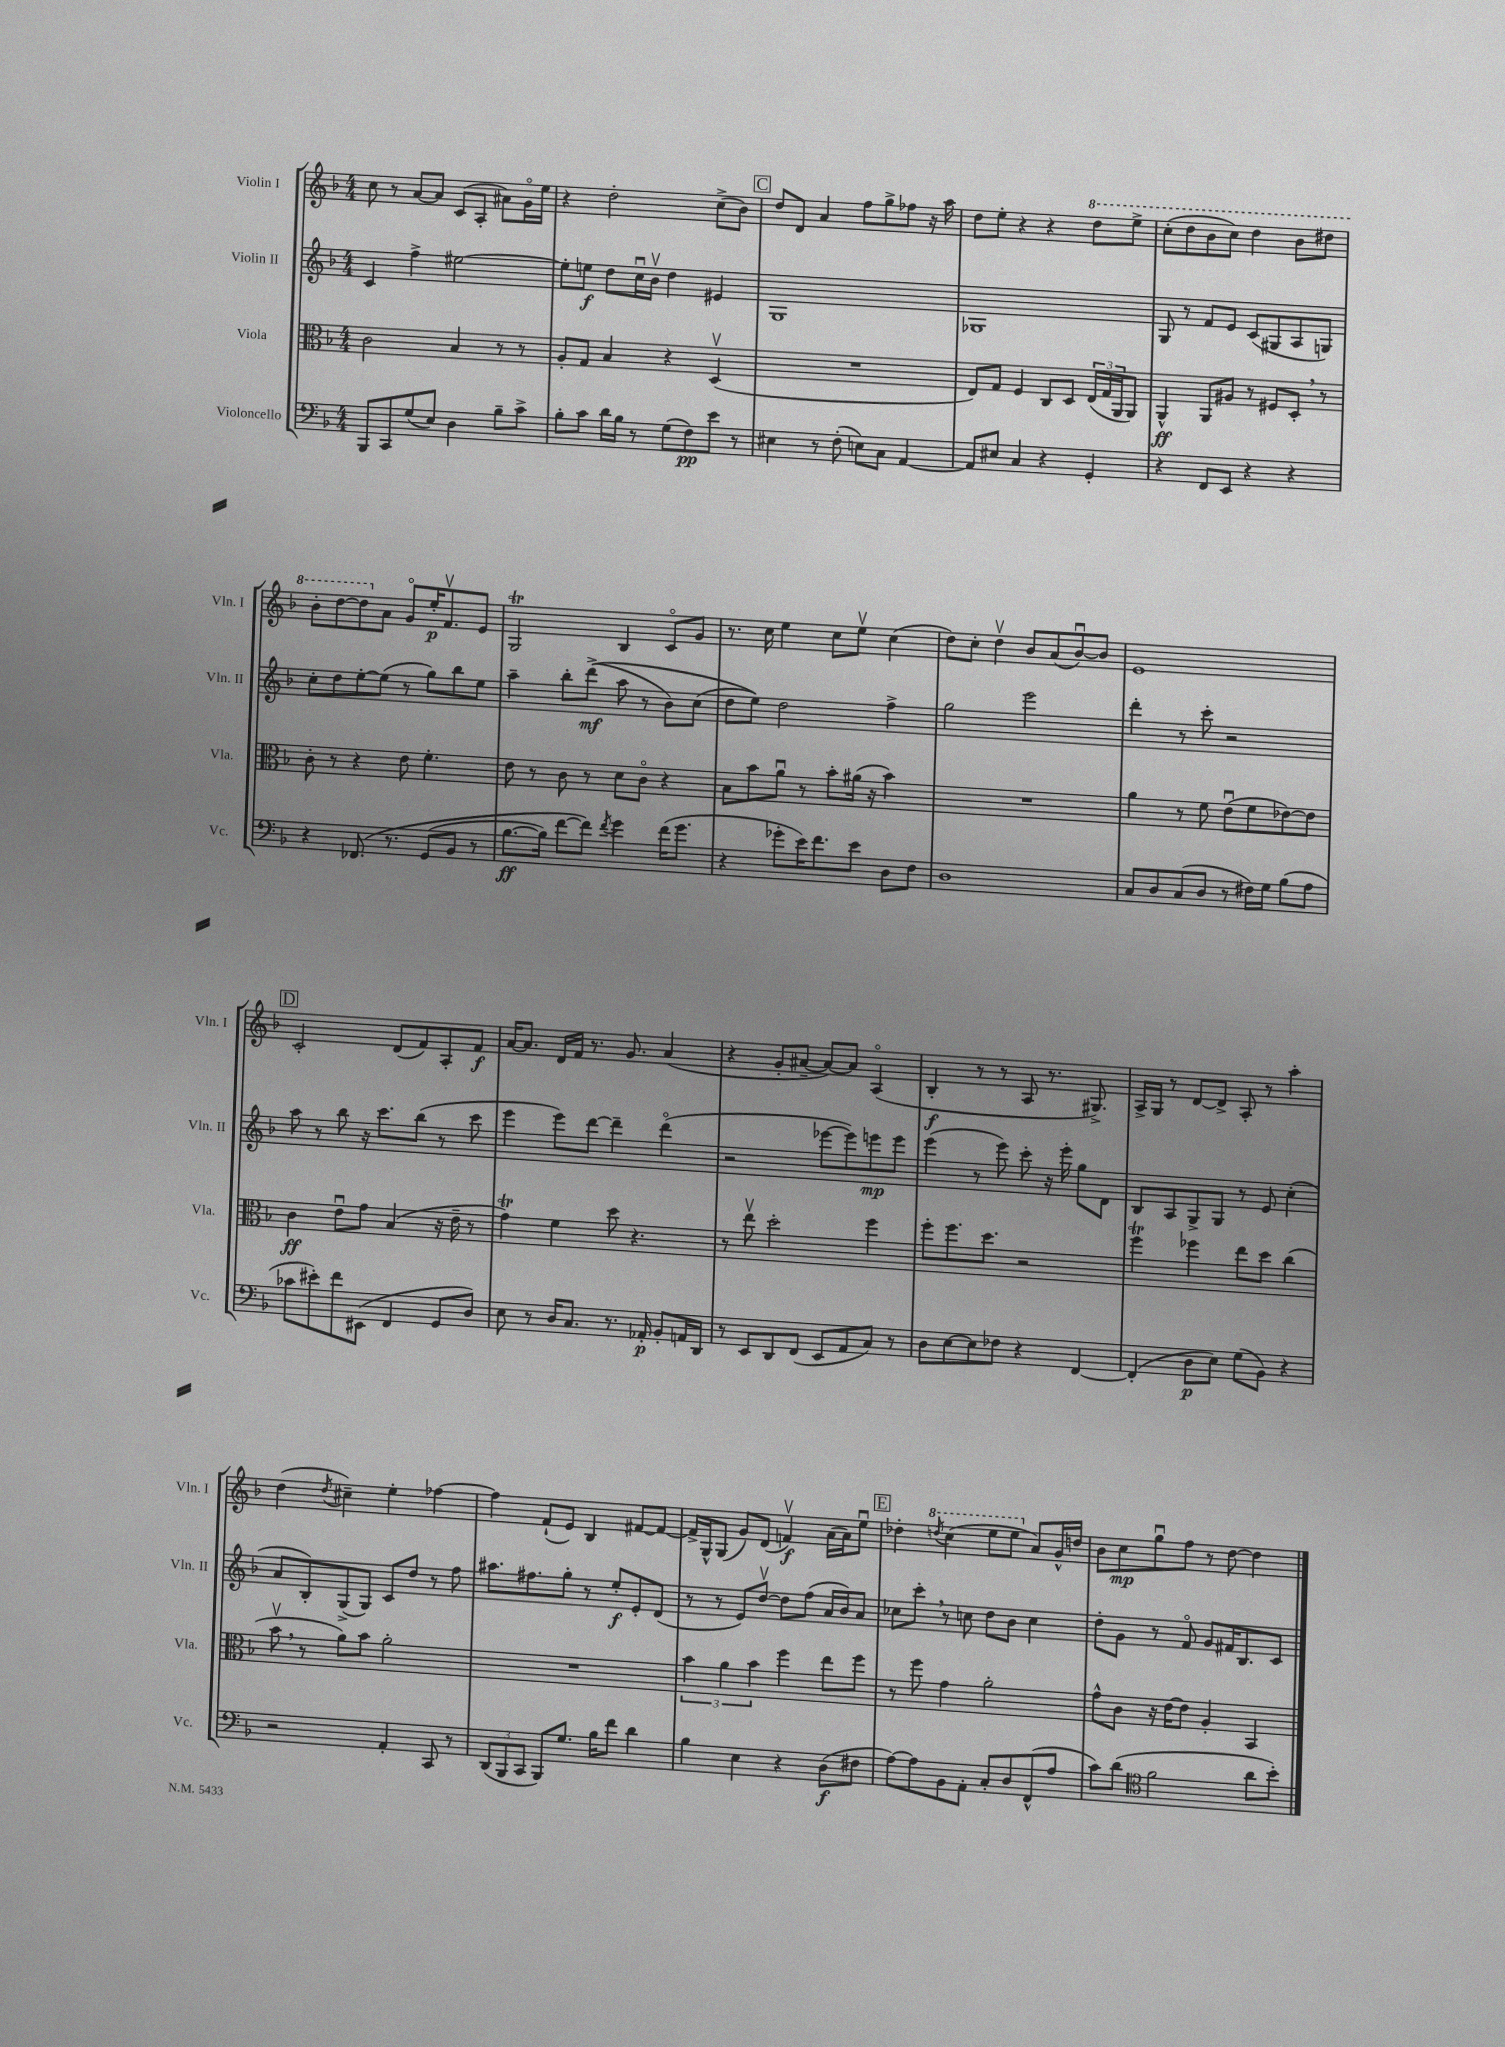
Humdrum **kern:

**kern	**kern	**kern	**kern
*staff4	*staff3	*staff2	*staff1
*clefF4	*clefC3	*clefG2	*clefG2
*k[b-]	*k[b-]	*k[b-]	*k[b-]
*M4/4	*M4/4	*M4/4	*M4/4
8BBB-	2c	4c	8cc
8CC	.	.	8r
(8G	.	4ff^	[8a
8E)	.	.	8a]
4D	4B-	[2ee#	(8c
.	.	.	8A'
8B-~	8r	.	8a#)
8c^	8r	.	16go
.	.	.	16ee
=	=	=	=
8B-'	8A'	8ee#']	4r
8c	8G	8ee	.
16d	4B-	8dd	2dd'
16B-	.	.	.
8r	.	16ccu	.
.	.	16b-v	.
(8G	4r	4dd	.
8F)	.	.	.
8e	(4Dv	4e#	(8cc^
8r	.	.	8b-)
=	=	=	=
4E#	1r	1G	8dd
.	.	.	8d
8r	.	.	4a
(8F'	.	.	.
8E)	.	.	8ff
8C	.	.	8gg^
[4AA	.	.	8ff-
.	.	.	16r
.	.	.	16aa
=	=	=	=
8AA]	8E)	1G-	8dd
8E#	8G	.	8ee'
4C	4F	.	4r
4r	8C	.	4r
.	8D	.	.
4GG'	(24E	.	8ddd
.	24G	.	.
.	24AA	.	.
.	8AA)	.	8eee^
=	=	=	=
4r	4AA^^	8G	(8ccc'
.	.	8r	8ddd
8FF	8AA	8f	8bb-
8EE	8A#	8e	8ccc)
4r	8r	(8c	4ddd
.	8F#	8G#	.
4r	8D'	8A	8bb-
.	8r	8G)	8ddd#
=	=	=	=
4r	8c'	8cc'	8bb-'
.	8r	8dd	[8ddd
&(8.FF-	4r	[8ee'	8ddd]
.	.	(8ee]	8a
8.r	.	.	.
.	8e	8r	8go
(8GG	4.f'	8gg)	16ee'
.	.	.	8.fv
8BB-	.	8bb-	.
8r	.	8ee	8e
=	=	=	=
[8.B-	8e	4aa~	2G
.	8r	.	.
16B-])	.	.	.
[8f	8c	8bb-'	.
8f]&)	8r	&((8ddd^	.
8qf	.	.	.
4g	8d	8aa	4B-
.	8co	8r	.
(16f	4r	8b-)	8co
8.g	.	.	.
.	.	(8cc	8g
=	=	=	=
4r	8B-	8dd	8.r
.	8b-	8ee)&)	.
.	.	.	16cc
8g-'	8au	2dd	4ee
16e)	8r	.	.
8.f	.	.	.
.	8b-'	.	8cc
8e	(16a#	.	8eev
.	16r	.	.
8D	4b-)	4ff^	(4cc
8F	.	.	.
=	=	=	=
1D	1r	2gg	8dd)
.	.	.	8cc'
.	.	.	4ddv
.	.	2eee	8b-
.	.	.	(8a
.	.	.	[8b-u)
.	.	.	8b-]
=	=	=	=
8C	4a	4ddd'	1e
8D	.	.	.
(8C	8r	8r	.
8D	8f	8ccc'	.
8r	(8eu	2r	.
16F#)	8f	.	.
16G	.	.	.
(8B-	[8e-)	.	.
8A	8e-]	.	.
=	=	=	=
8c-	4c	8aa	2c'
8e#')	.	8r	.
8f	8eu	8bb-	.
(8EE#	8g	16r	.
.	.	8.ccc	.
4FF	(4B-	.	(8d
.	.	(8bb-	8f)
8GG	16r	8r	8A'
.	16e~	.	.
8D)	8r	8ccc	8f
=	=	=	=
8E	4g)	4eee	[16a
.	.	.	8.a]
8r	.	.	.
16D	4f	8eee)	16d
8.C	.	.	16f
.	.	[8ddd	8.r
8.r	8dd	4ddd~]	.
.	.	.	8.g
.	4.r	.	.
16AA-'	.	.	.
8BB-'	.	(4dddo	(4a
16AA	.	.	.
16DD	.	.	.
=	=	=	=
8r	8r	2r	4r
8EE	8eev	.	.
8DD	2dd'	.	8g'
(8FF	.	.	[8a#~
8EE	.	[8eee-	8a#_)
8AA	.	8eee-])	8a#]
8C)	4ff	8eee	(4Ao
8r	.	8eee	.
=	=	=	=
8D	8ff'	(4eee	4B-'
[8E	8.ff	.	.
8E]	.	8r	8r
.	8.dd	.	.
8F-	.	8eee)	8r
4r	2r	8ccc'	8A
.	.	16r	8.r
.	.	16eee'	.
[4FF	.	8gg	.
.	.	.	8.G#^)
.	.	8d	.
=	=	=	=
(4FF']	4ff	8B-	16A^
.	.	.	16G
.	.	8A	8r
8D	4ff-	8G^	[8d
8E)	.	8G	8d^]
(8G	8ee	8r	8A'
8BB-)	8dd	8e	8r
4r	(4cc	(4cc'	4aa'
=	=	=	=
2r	8b-v	8a	(4dd
.	8r	8B-')	.
.	.	.	8qdd
.	8a)	(8G^	4cc#~)
.	8b-	8G)	.
4AA'	2a'	8c	4ee'
.	.	8dd	.
8CC	.	8r	[4ff-
8r	.	8ff	.
=	=	=	=
(12DD	1r	8.aa#	4ff-]
12BBB-	.	.	.
12CC	.	.	.
.	.	8.ff#	.
8BBB-)	.	.	(8f`
8.G	.	8gg'	8e)
.	.	8r	4B-
16B-	.	.	.
8f	.	8ee'	.
4d	.	8e'	[8f#
.	.	(8d	8f#_
=	=	=	=
4B-	6b-	8r	16f#^]
.	.	.	16G^^
.	.	8r	(8G
.	6a	.	.
4E	.	8e)	8g)
.	6b-	.	.
.	.	[8ddv	(8d
4r	4ff	8dd]	4fv)
.	.	(8ff	.
(8D	8ee	16a	(16a
.	.	16b-)	16a)
8F#	8ff	8a	8eeu
=	=	=	=
[8A)	8r	8cc-	4dd-'
8A]	8ff	8ccc'	.
.	.	.	8qddd
8BB-	4g	8r	(4ccc
8AA'	.	8cc	.
8C'	2a'	8dd	8eee
8D	.	8b-	8eee
(8FF^^	.	4cc	8a)
8A	.	.	16g^^
.	.	.	16dd
=	=	=	=
8c)	8g^^	8dd'	8b-
(8d	8c	8g	8cc
*clefC4	*	*	*
2f	16r	8r	8ggu
.	[16e	.	.
.	8e]	8fo	8ff
.	4A'	8g	8r
.	.	16f#	[8dd
.	.	8.B-	.
8a	4BB-	.	4dd]
8b-')	.	8c	.
==	==	==	==
*-	*-	*-	*-
